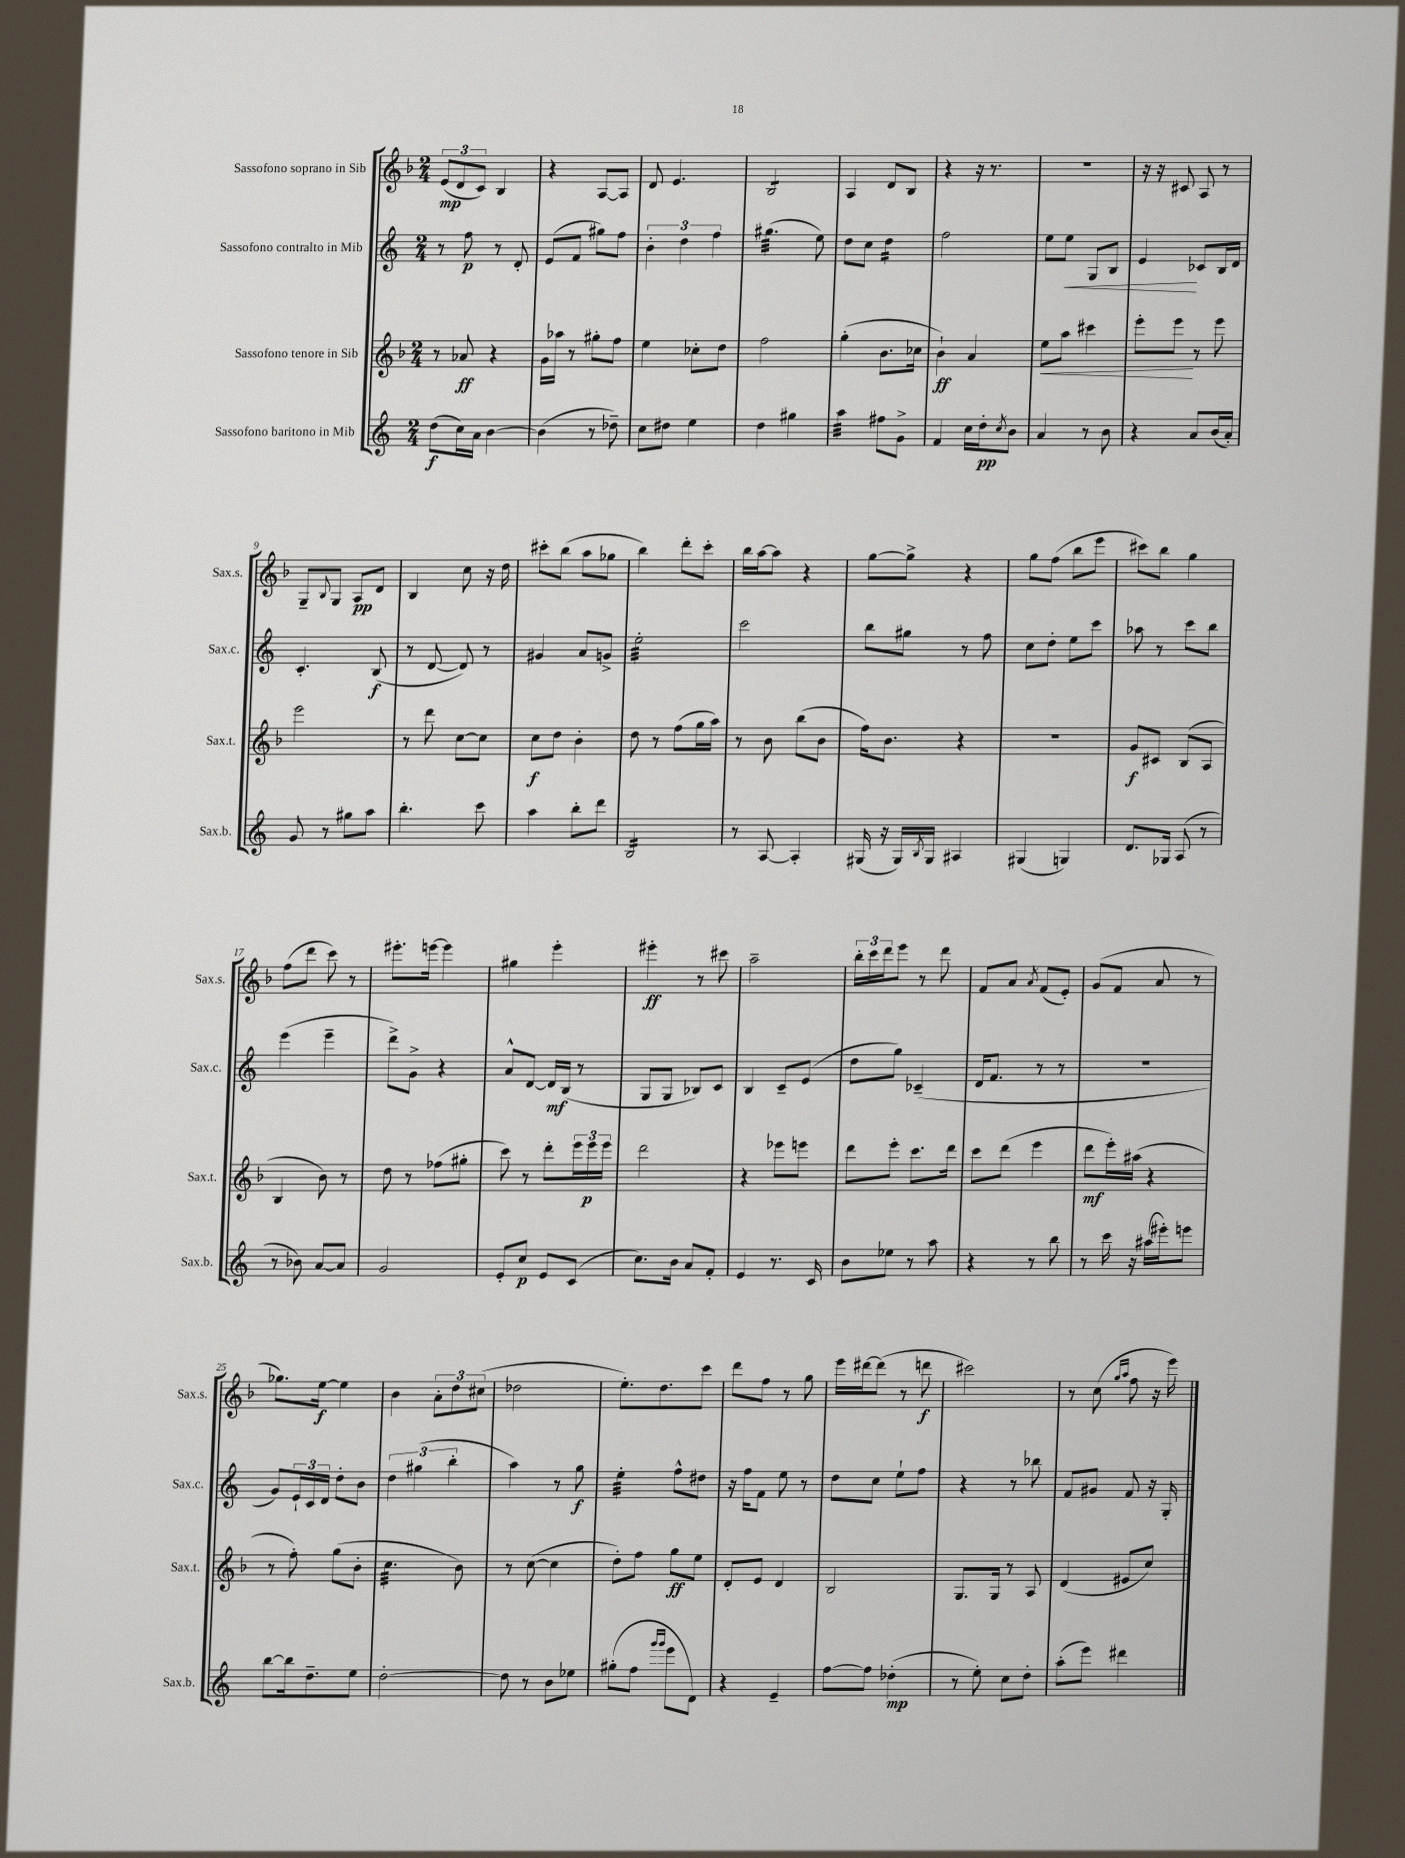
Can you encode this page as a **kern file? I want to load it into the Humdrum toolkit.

**kern	**kern	**kern	**kern
*staff4	*staff3	*staff2	*staff1
*clefG2	*clefG2	*clefG2	*clefG2
*k[]	*k[b-]	*k[]	*k[b-]
*M2/4	*M2/4	*M2/4	*M2/4
(8dd	8r	8r	(12e
.	.	.	12d
16cc)	8a-	8ff	.
.	.	.	12c)
16a	.	.	.
[4b	4r	8r	4B-
.	.	8d'	.
=	=	=	=
(4b]	16g	(8e	4r
.	16aa-	.	.
.	8r	8f	.
8r	8gg#'	8gg#)	[8A
8dd-~)	8ff	8ff	8A]
=	=	=	=
8cc	4ee	6b'	8d
8dd#	.	.	4.e
.	.	6dd	.
4ee	8cc-'	.	.
.	.	6ff	.
.	8dd	.	.
=	=	=	=
4dd	2ff	(4.gg#	2B-
4gg#	.	.	.
.	.	8ee)	.
=	=	=	=
4aa	(4gg'	8dd	4A
.	.	8cc	.
8ff#	8.b-	4dd	8d
8g^	.	.	8B-
.	16cc-	.	.
=	=	=	=
4f	4b-`)	2ff	4r
16cc	4a	.	16r
16dd'	.	.	8.r
8qcc	.	.	.
8b	.	.	.
=	=	=	=
4a	8ee	8ee	2r
.	8aa	8ee	.
8r	4ccc#	8G	.
8b	.	8B	.
=	=	=	=
4r	8eee'	4e	16r
.	.	.	16r
.	8eee	.	8c#
8a	8r	8c-	8A
(16b	8eee	16B	8r
16a')	.	16d	.
=	=	=	=
8g	2eee	4.c'	8G~
.	.	.	8qqB-
8r	.	.	8G
8gg#	.	.	8A
8aa	.	(8B	8d
=	=	=	=
4.bb'	8r	8r	4B-
.	8ddd	[8d	.
.	[8cc	8d])	8cc
8ccc	8cc]	8r	16r
.	.	.	16dd
=	=	=	=
4aa	8cc	4g#	8ccc#'
.	8dd	.	(8bb-
8bb'	4b-'	8a	8aa
8ddd	.	8g^	8gg-
=	=	=	=
2B	8dd	2ee'	4bb-)
.	8r	.	.
.	(8ff	.	8ddd'
.	16gg	.	8ccc'
.	16aa)	.	.
=	=	=	=
8r	8r	2ccc	16bb-
.	.	.	[16aa
[8A	8b-	.	8aa]
4A']	(8bb-	.	4r
.	8b-	.	.
=	=	=	=
(16G#	16ff)	8bb	[8gg
16r	8.b-	.	.
16G#)	.	8gg#	8gg^]
8qB	.	.	.
16G#	.	.	.
4A#	4r	8r	4r
.	.	8ff	.
=	=	=	=
(4G#	2r	8cc	8gg
.	.	8dd'	(8ff
4G)	.	8ee	8bb-
.	.	8ccc	8eee
=	=	=	=
8.d	8g	8aa-	8ccc#)
.	8c#	8r	8bb-
16G-	.	.	.
(8A	(8B-	8ccc	4gg
8r	8A	8bb	.
=	=	=	=
8r	4B-	(4eee	(8ff
8b-)	.	.	8ddd
[8a	8b-)	4eee~	8ccc)
8a]	8r	.	8r
=	=	=	=
2g	8dd	8ddd^)	8.eee#'
.	8r	8g^	.
.	.	.	[16eee
.	(8ff-	4r	4eee]
.	8gg#'	.	.
=	=	=	=
8e'	8ccc)	8a^^	4gg#
8cc	8r	[8d	.
8e	8ddd'	16d]	4eee'
.	.	(16B	.
(8c	24eee	8r	.
.	24eee	.	.
.	24eee	.	.
=	=	=	=
8.cc)	2ddd	8G	4eee#'
.	.	8G	.
16b	.	.	.
8a	.	8B-)	8r
8f'	.	8c	8ccc#
=	=	=	=
4e	4r	4B	2aa~
8.r	8eee-	8c~	.
.	8eee	(8e	.
16c	.	.	.
=	=	=	=
8b	8ddd	8dd	24bb-'
.	.	.	24ccc
.	.	.	24ddd
8ee-	8eee'	8gg)	8eee
8r	8.ccc	(4c-~	8r
8aa	.	.	8ddd
.	16ddd	.	.
=	=	=	=
4r	8ccc	16d	8f
.	.	8.f	.
.	(8ddd	.	8a
.	.	.	8qa
8r	4eee	8r	(8f
8bb	.	8r	8e')
=	=	=	=
8r	8ddd	2r	(8g
16ccc	16eee')	.	8f
16r	(16aa#	.	.
(16aa#	4r	.	8a
16eee#')	.	.	.
8eee	.	.	8r
=	=	=	=
[8bb	8r	8g)	8.gg-)
16bb]	8ff')	24e`	.
.	.	24c	.
8.dd~	.	.	[16ee
.	.	24d	.
.	(8gg	8dd'	4ee]
8ee	8b-'	8b	.
=	=	=	=
[2dd'	4.cc	6dd	4b-
.	.	(6gg#	.
.	.	.	12a'
.	.	6bb'	12dd
.	8b-)	.	.
.	.	.	(12cc#
=	=	=	=
8dd]	8r	4aa)	2dd-
8r	([8cc	.	.
8b	4cc]	8r	.
8ee-	.	8gg	.
=	=	=	=
(8gg#'	8dd')	4ee'	8.ee')
8ff	8ff	.	.
.	.	.	8.dd
16qqggg	.	.	.
16qqggg	.	.	.
8eee	8gg	8ff^^	.
8d)	8ee	8dd#	8ccc
=	=	=	=
4r	8d'	16r	8ddd
.	.	16ff	.
.	8e	8f	8ff
4e~	4d	8ee	8r
.	.	8r	8gg
=	=	=	=
[8ff	2B-	8dd	16eee
.	.	.	[16ddd#
8ff]	.	8cc	(8ddd#]
(4dd-'	.	8ee`	8r
.	.	8ff	8ddd
=	=	=	=
8r	8.G	4r	2ccc#)
8ee')	.	.	.
.	16G	.	.
8cc	8r	8r	.
8dd'	8A	8bb-	.
=	=	=	=
(8aa'	(4d	8f	8r
8eee)	.	8g#	(8cc
.	.	.	16qqgg
.	.	.	16qqaa
4ddd#	8e#	8f	8ff
.	8cc)	16r	16r
.	.	16G'	16eee)
==	==	==	==
*-	*-	*-	*-
